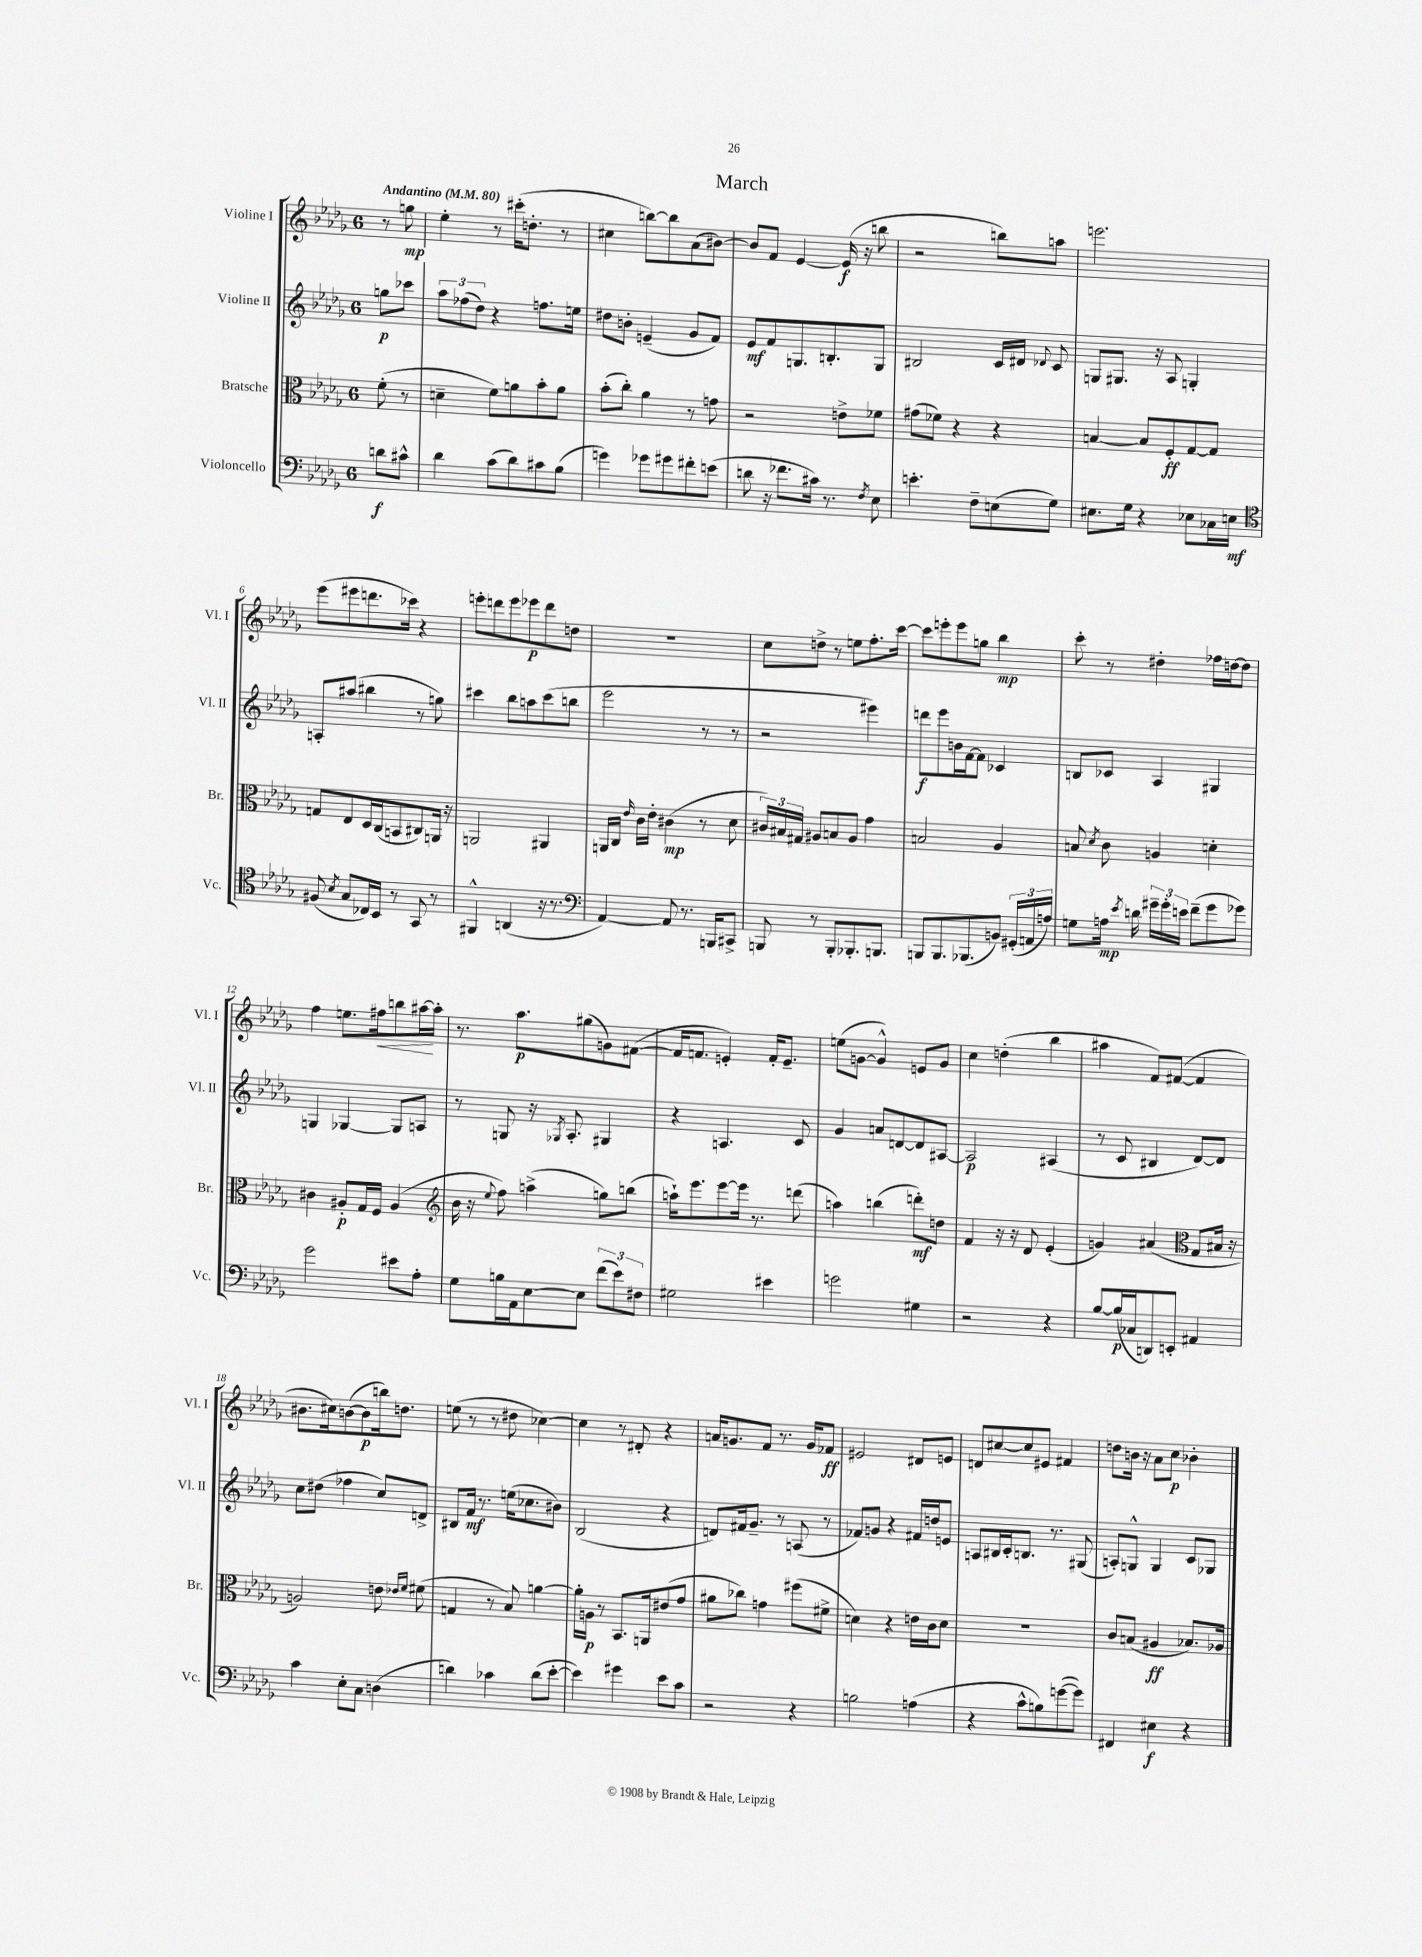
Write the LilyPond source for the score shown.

\header { title = "March" }
<<
\new StaffGroup <<
\new Staff = "s0" \with { instrumentName = "Violine I" shortInstrumentName = "Vl. I" } {
    \clef treble \key des \major \once \override Staff.TimeSignature.style = #'single-digit \time 6/8 \partial 4 \tempo "Andantino" 4 = 80
    \autoBeamOff r8 g''8\mp |
    ees''4-. r8 cis'''16[-.( d''8.]-. r8 |
    cis''4 b''8[~) b''8 aes'8( bis'8]~) |
    bis'8[ f'8] ees'4~ ees'16\f( r16 b''8 |
    r2 b''8[) a''8] |
    e'''2. |
    ees'''8[( eis'''8 d'''8. ces'''16]) r4 |
    e'''8[-. d'''8 e'''8 ees'''8\p d'''8 d''8] |
    R2. |
    c''8[ d''8]-> r8 e''8[ f''8.-. c'''16]~ |
    c'''8[ e'''8-. e'''8 g''8] bes''4\mp |
    c'''8-. r8 dis''4-. fes''16[ d''16~ d''8] |
    f''4 e''8.[ fis''16\< b''8 ais''16~\! ais''16]-. |
    r8. aes''8.[\p gis''8( g'8) fis'8]~( |
    fis'16[ f'8.] e'4-.) f'16[-. e'8.]-- |
    e''8[( g'8]~ g'4-^) e'8[ g'8] |
    c''4 d''4-.( bes''4 |
    ais''4 f'8[) fis'8]~( fis'4 |
    bis'8.[ cis''16) b'8~( b'8\p b''16) d''8.] |
    e''8( r8 r8 dis''8 ces''4~) |
    ces''4 r8 dis'8-. r4 |
    a'16[ g'8. f'8] r8. g'16[ fes'8]\ff |
    eis'2 dis'8[ e'8] |
    d'8[ cis''8~ cis''8 eis'8] fis'4 |
    d''8[ b'16] r16 aes'8[ c''8]\p bes'4-. \bar "|." |
}
\new Staff = "s1" \with { instrumentName = "Violine II" shortInstrumentName = "Vl. II" } {
    \clef treble \key des \major \once \override Staff.TimeSignature.style = #'single-digit \time 6/8 \partial 4
    \autoBeamOff g''8[\p ces'''8] |
    \tuplet 3/2 { aes''8[ fes''8( des''8]) } r4 f''8.[ e''16] |
    dis''8[ b'8]-. e'4--( ges'8[ f'8]) |
    ees'8[\mf f'8 g8. b8.-. g8] |
    bis2 c'16[ dis'16] \appoggiatura { des'8 } c'8 |
    g8[ gis8.] r16 aes8 g4-. |
    a8[-. ais''8]( bis''4 r8 g''8) |
    cis'''4 bes''8[ a''8 cis'''8( b''8] |
    ees'''2 r8 r8 |
    r2 eis'''4) |
    d'''8[\f ees'''8 b'16 f'16~ f'8] ces'4 |
    b8[ ces'8] aes4 gis4 |
    g4 ges4~ ges8[ a8] |
    r8 g8 r16 \acciaccatura { ges8 } aes8.-. gis4 |
    r4 a4. c'8 |
    ges'4 a'8[ d'8~ d'8 ais8]~ |
    ais2\p ais4( |
    r8 c'8 bis4 des'8[~) des'8] |
    c''8[ dis''8]( fes''4 c''8[) d'8]-> |
    bis8[ f'16]\mf r8. e''16[( ces''8. bis'8]) |
    bes2( r4 |
    d'8[) fis'16 ges'8.]-- r8 a8( r8 |
    fes'8[) g'8] r4 fis'16[ d''16 e'8] |
    a8[ bis16 c'16-. b8.] r8. gis8( |
    a8[-.) g8]-^ g4 c'8[ ges8] \bar "|." |
}
\new Staff = "s2" \with { instrumentName = "Bratsche" shortInstrumentName = "Br." } {
    \clef alto \key des \major \once \override Staff.TimeSignature.style = #'single-digit \time 6/8 \partial 4
    \autoBeamOff f'8-.( r8 |
    d'4-- f'8[) a'8 bes'8-. a'8] |
    bes'8[-.( c''8]-.) aes'4 r8 g'8 |
    r2 e'8[-> fes'8] |
    gis'8[( fes'8]) r4 r4 |
    b4~ b8[ f8-.\ff ges8~ ges8] |
    g8[ ees8 des16 c16( b,8 cis8) a,16] r16 |
    a,2 ais,4 |
    a,16[ c16] \grace { ees'16 } c'16[ ees'16]-. cis'4\mp( r8 des'8 |
    \tuplet 3/2 { cis'16[) bis16 gis16] } ais8[ b8 ais8] ges'4 |
    b2 aes4 |
    b8 \acciaccatura { des'8 } c'8 a4 d'4-. |
    cis'4 ais8[-.\p ges16 f16] ais4( |
    \clef treble bes'16 r16 \appoggiatura { ees''8 } f''8) a''4->( g''8[) b''8]( |
    a''16[-!) ees'''8. ees'''8~ ees'''16] r8. d'''8( |
    a''4) b''4( d'''8[-.\mf) d''8] |
    f'4 r16 r16 des'8 ees'4-.( |
    g'4) ais'4( \clef alto ges8[ bis16] r16 |
    a2) e'8 \grace { ees'16[ f'16] } fis'8( |
    g4 r8 bes8) a'4~ |
    a'16[-. a16]\p r8 bes,8.[ a,16 eis'8( ges'8] |
    ais'8[ ces''8]) g'4 fis''8[( fis'8]-> |
    d'4) r4 e'16[ c'16 d'8] |
    R2. |
    c'8[ b8]( ais4\ff bes8.[) aes16] \bar "|." |
}
\new Staff = "s3" \with { instrumentName = "Violoncello" shortInstrumentName = "Vc." } {
    \clef bass \key des \major \once \override Staff.TimeSignature.style = #'single-digit \time 6/8 \partial 4
    \autoBeamOff d'8[\f cis'8]-^ |
    des'4 c'8[( des'8) cis'8 bes8]( |
    g'4) ges'8[ gis'8 fis'8-. e'8]( |
    d'8 r16 fes'8.[ cis'16]) r8. \acciaccatura { f8 } ees8 |
    e'4.-. f8[-- e8( ges8]) |
    eis8.[ ges16] r4 ees8[ ces16 e16]\mf |
    \clef tenor fis8( \acciaccatura { bes8 } ges8[ ces16) bes,16] r8 ges,8 r8 |
    fis,4-^ a,4( r16 r8. |
    \clef bass aes,4~) aes,8 r8. b,,16[ cis,8]-> |
    b,,8 r8 b,,8[-. bes,,8.-. b,,8.] |
    b,,8[ b,,8. bes,,8.( b,8]) \tuplet 3/2 { gis,16[-.( a,16 a16]) } |
    g8[ a16]\mp \acciaccatura { ees'8 } d'16 \tuplet 3/2 { gis'16[-- gis'16-. e'16] } f'8[--( gis'8 ges'8]) |
    ges'2 eis'8[ aes8]-. |
    ges8[ b16 aes,16 ees8~ ees8] \tuplet 3/2 { f'8[( ees'8) fis8] } |
    gis2 eis'4 |
    g'2 gis4 |
    r2 r4 |
    bes8[~ bes16\p( ces16 d,8) e,8]-. ais,4 |
    c'4 ees8[-. c8] d4( |
    d'4) ces'4 d'8[( ees'8]~-. |
    ees'4) gis'4 ees'8[ c'8] |
    r2 r4 |
    b2 a4( |
    r4 c'8[-^ b8) g'8~( g'8]) |
    fis,4 eis4\f r4 \bar "|." |
}
>>
>>
